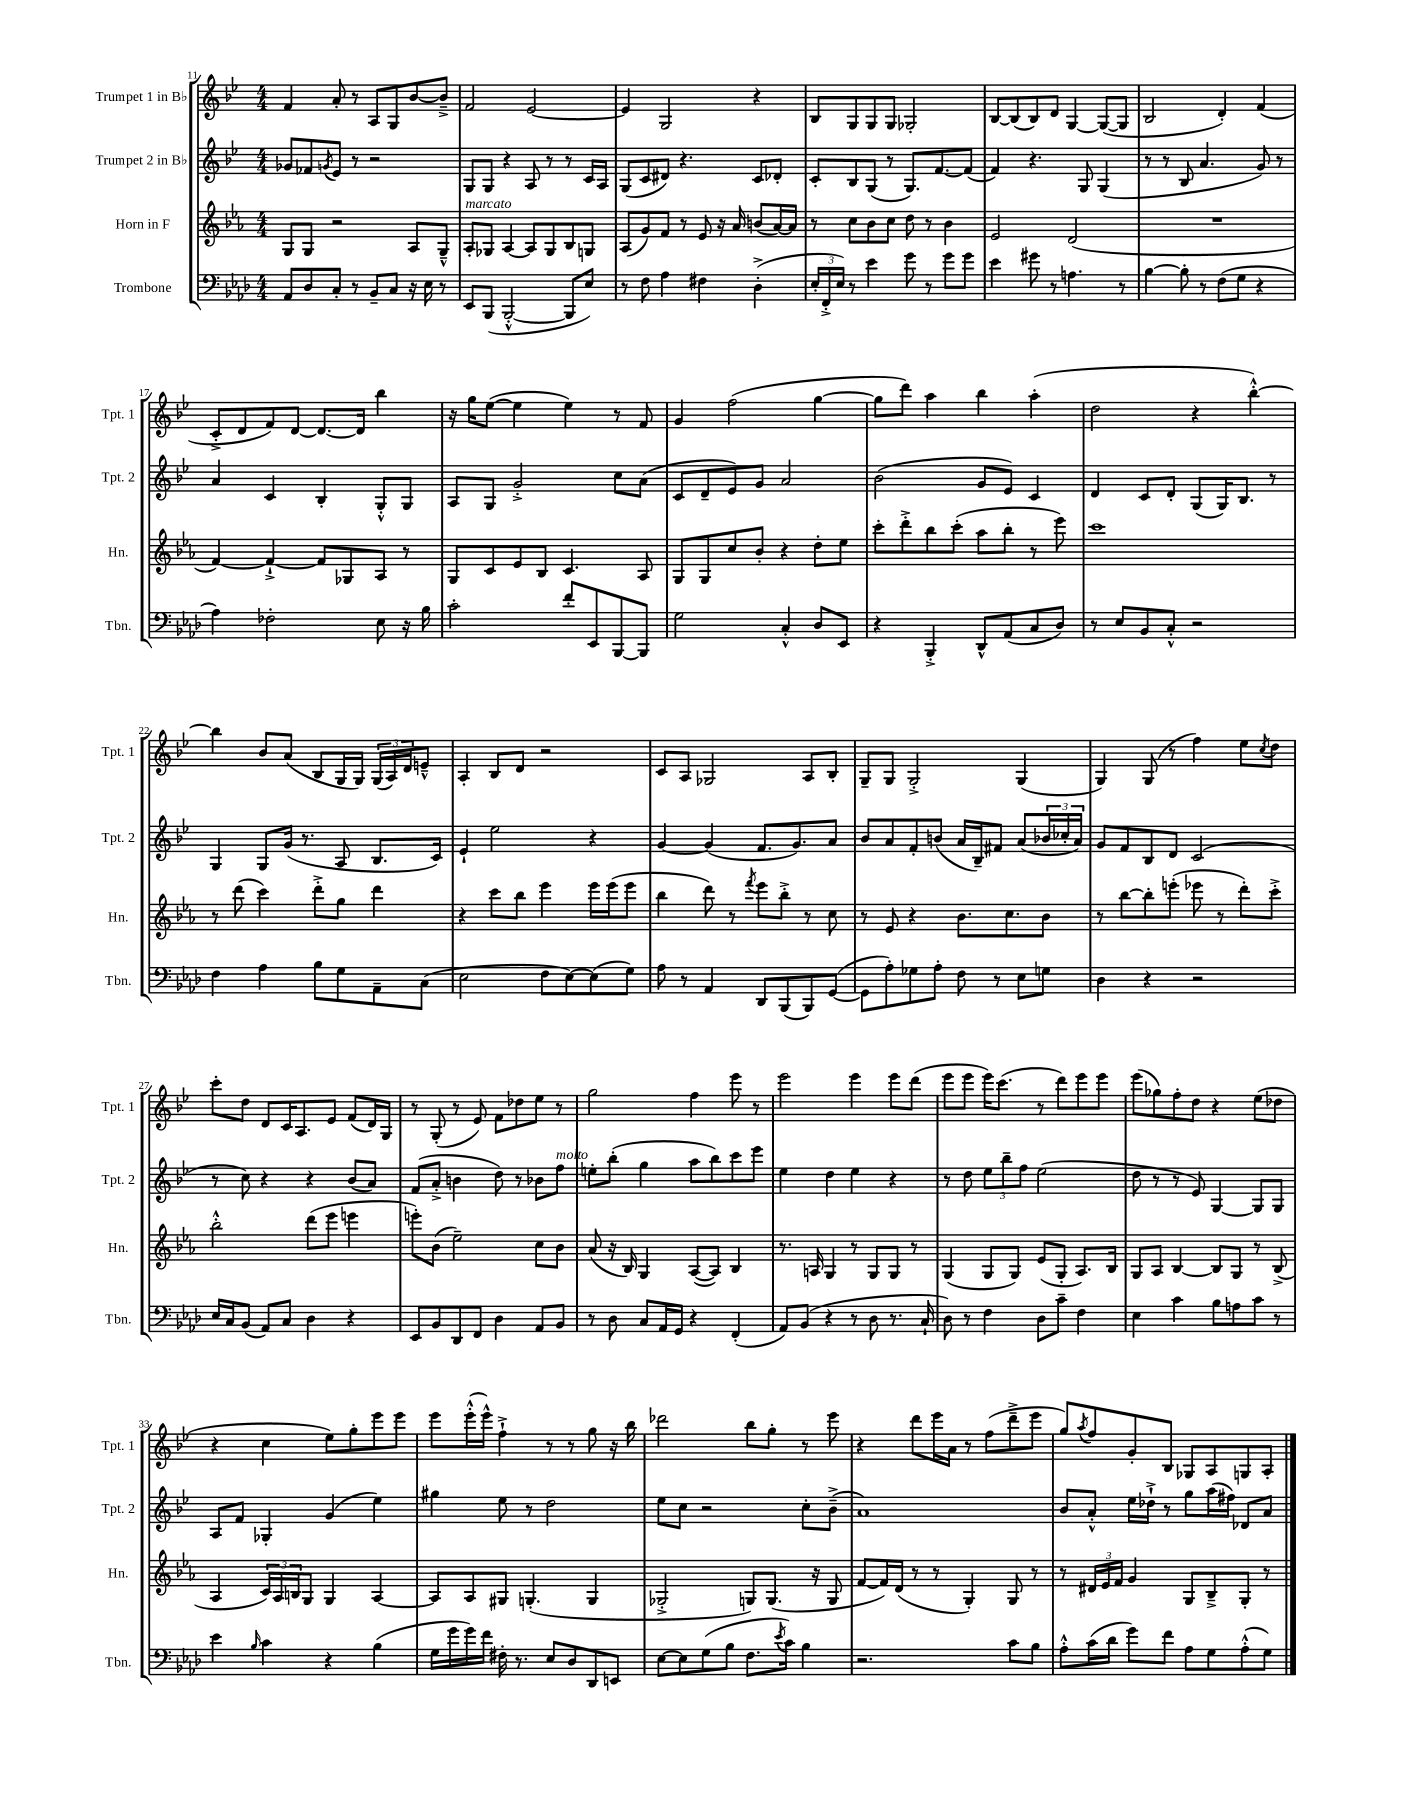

**kern	**kern	**kern	**kern
*staff4	*staff3	*staff2	*staff1
*clefF4	*clefG2	*clefG2	*clefG2
*k[b-e-a-d-]	*k[b-e-a-]	*k[b-e-]	*k[b-e-]
*M4/4	*M4/4	*M4/4	*M4/4
8AA-	8G	8g-	4f
8D-	8G	8f-	.
.	.	8qg	.
8C'	2r	8e-	8a'
8r	.	8r	8r
8BB-~	.	2r	8A
8C	.	.	8G
16r	8A-	.	[8b-
16E-	.	.	.
8r	8G~^^	.	8b-~^]
=	=	=	=
8EE-	8A-'	8G	2f
(8BBB-	8G-	8G	.
[2BBB-'^^	[4A-	4r	.
.	8A-]	8A	[2e-
.	8G-	8r	.
8BBB-]	8B-	8r	.
8E-)	8G	16c	.
.	.	16A	.
=	=	=	=
8r	(8A-	(8G	4e-]
8F	8g)	8c	.
4A-	8f	8d#)	2G
.	8r	4.r	.
4F#	8e-	.	.
.	16r	.	.
.	16a-	.	.
(4D-'^	(8b	8c	4r
.	[16a-)	8d-'	.
.	16a-]	.	.
=	=	=	=
24E-'	8r	8c'	8B-
24FF'^	.	.	.
24E-)	.	.	.
8r	8cc	8B-	8G
4e-	8b-	(8G	8G
.	8cc	8r	8G
8g	8dd	8.G)	2G-'
8r	8r	.	.
.	.	[8.f	.
8g	4b-	.	.
8g	.	(8f]	.
=	=	=	=
4e-	2e-	4f)	[8B-
.	.	.	(8B-]
8g#	.	4.r	8B-)
8r	.	.	8d
4.A	(2d	.	[4G
.	.	8G	.
.	.	(4G	(8G_
8r	.	.	8G]
=	=	=	=
[4B-	1r	8r	2B-
.	.	8r	.
8B-']	.	8B-	.
8r	.	4.a	.
(8F	.	.	4d')
8G	.	.	.
4r	.	8g)	(4f
.	.	8r	.
=	=	=	=
4A-)	[4f)	4a	8c'^
.	.	.	8d
2F-'	4f`^_	4c	8f)
.	.	.	[8d
.	8f]	4B-'	8.d_
.	8G-	.	.
.	.	.	16d]
8E-	8A-	8G'^^	4bb-
16r	8r	8G	.
16B-	.	.	.
=	=	=	=
2c'	8G	8A	16r
.	.	.	16gg
.	8c	8G	([8ee-
.	8e-	2g'^	4ee-]
.	8B-	.	.
8f'	4.c	.	4ee-)
8EE-	.	.	.
[8BBB-	.	8cc	8r
8BBB-]	8A-	(8a	8f
=	=	=	=
2G	8G	8c	4g
.	8G	8d~	.
.	8cc	8e-)	(2ff
.	8b-'	8g	.
4C'^^	4r	2a	.
8D-	8dd'	.	[4gg
8EE-	8ee-	.	.
=	=	=	=
4r	8ccc'	(2b-	8gg]
.	8ddd'^	.	8ddd)
4BBB-'^	8bb-	.	4aa
.	(8ccc'	.	.
8DD-^^	8aa-	8g	4bb-
(8AA-	8bb-'	8e-)	.
8C	8r	4c	(4aa'
8D-)	8eee-)	.	.
=	=	=	=
8r	1ccc	4d	2dd
8E-	.	.	.
8BB-	.	8c	.
8C'^^	.	8d'	.
2r	.	(8G	4r
.	.	16G)	.
.	.	8.B-	.
.	.	.	[4bb-'^^)
.	.	8r	.
=	=	=	=
4F	8r	4G	4bb-]
.	(8ddd	.	.
4A-	4ccc)	8G	8b-
.	.	(16g	(8a
.	.	8.r	.
8B-	8ddd'^	.	8B-
8G	8gg	8A	16G
.	.	.	16G)
8AA-~	4ddd	8.B-	(24G
.	.	.	24A)
.	.	.	24d
(8C	.	.	8e~^^
.	.	16c)	.
=	=	=	=
2E-	4r	4e-`	4A'
.	8ccc	2ee-	8B-
.	8bb-	.	8d
8F	4eee-	.	2r
[8E-)	.	.	.
(8E-]	16eee-	4r	.
.	(16eee-	.	.
8G)	8eee-	.	.
=	=	=	=
8A-	4bb-	[4g	8c
8r	.	.	8A
4AA-	8ddd)	(4g]	2G-
.	8r	.	.
.	8qfff	.	.
8DD-	8eee-	8.f	.
(8BBB-	8bb-'^	.	.
.	.	8.g)	.
8BBB-)	8r	.	8A
([8GG	8cc	8a	8B-'
=	=	=	=
8GG]	8r	8b-	8G~
8A-')	8e-	8a	8G
8G-	4r	8f'	2G'^
8A-'	.	(8b	.
8F	8.b-	16a	.
.	.	16B-~)	.
8r	.	8f#	.
.	8.cc	.	.
8E-	.	(8a	(4G
8G	8b-	24b-	.
.	.	24cc-'	.
.	.	24a)	.
=	=	=	=
4D-	8r	8g	4G)
.	[8bb-	8f	.
4r	8bb-']	8B-	(8G
.	(8eee'	8d	8r
2r	8eee-	(2c	4ff)
.	8r	.	.
.	8ddd')	.	8ee-
.	.	.	8qcc
.	8ccc'^	.	8dd
=	=	=	=
16E-	2bb-'^^	8r	8ccc'
16C	.	.	.
(8BB-	.	8cc)	8dd
8AA-)	.	4r	8d
8C	.	.	16c
.	.	.	8.A
4D-	(8ddd	4r	.
.	8eee-	.	8e-
4r	4eee	(8b-	(8f
.	.	8a)	16d)
.	.	.	16G
=	=	=	=
8EE-	8eee')	(8f	8r
8BB-	(8b-	8a'^	(8G'
8DD-	2ee-~)	4b	8r
8FF	.	.	8e-)
4D-	.	8dd)	8f
.	.	8r	8dd-
8AA-	8cc	8b-	8ee-
8BB-	8b-	8ff	8r
=	=	=	=
8r	(8a-	8ee'	2gg
8D-	16r	(8bb-'	.
.	16B-)	.	.
8C	4G	4gg	.
16AA-	.	.	.
16GG	.	.	.
4r	([8A-	8aa	4ff
.	8A-])	8bb-)	.
(4FF'	4B-	8ccc	8eee-
.	.	8eee-	8r
=	=	=	=
8AA-)	8.r	4ee-	2eee-
(8BB-	.	.	.
.	16A	.	.
4r	4G	4dd	.
8r	8r	4ee-	4eee-
8D-	8G	.	.
8.r	8G	4r	8eee-
.	8r	.	(8ddd
16C`	.	.	.
=	=	=	=
8D-)	(4G	8r	8eee-
8r	.	8dd	8eee-
4F	8G	12ee-	16eee-)
.	.	.	(8.ccc
.	.	12bb-~	.
.	8G)	.	.
.	.	12ff	.
8D-	(8e-	(2ee-	8r
8c~	8G'	.	8ddd)
4F	8.A-)	.	8eee-
.	.	.	8eee-
.	16B-	.	.
=	=	=	=
4E-	8G	8dd	(8eee-
.	8A-	8r	8gg-)
4c	[4B-	8r	8ff'
.	.	8e-)	8dd
8B-	8B-]	[4G	4r
8A	8G	.	.
8c	8r	8G]	(8ee-
8r	(8B-^	8G	8dd-
=	=	=	=
4e-	4A-	8A	4r
.	.	8f	.
16qqB-	.	.	.
4c	24c)	4G-'	4cc
.	24A-	.	.
.	24B	.	.
.	8G	.	.
4r	4G	(4g	8ee-)
.	.	.	8gg'
(4B-	[4A-	4ee-)	8eee-
.	.	.	8eee-
=	=	=	=
16G	8A-]	4gg#	8eee-
16g	.	.	.
16g)	8A-	.	(16eee-'^^
16f	.	.	16eee-^^)
16F#'	8G#	8ee-	4ff`^
8.r	.	.	.
.	(4.G'	8r	.
8E-	.	2dd	8r
8D-	.	.	8r
8DD-	4G	.	8gg
8EE	.	.	16r
.	.	.	16bb-
=	=	=	=
[8E-	2G-'^	8ee-	2ddd-
8E-]	.	8cc	.
(8G	.	2r	.
8B-	.	.	.
8.F	8G)	.	8bb-
.	(8.G	.	8gg'
8qe-	.	.	.
16c)	.	.	.
4B-	.	8cc'	8r
.	16r	.	.
.	8G	(8b-~^	8eee-
=	=	=	=
2.r	[8f	1a)	4r
.	16f])	.	.
.	(16d	.	.
.	8r	.	8ddd
.	8r	.	16eee-
.	.	.	16a
.	4G')	.	8r
.	.	.	(8ff
8c	8G	.	8ddd~^
8B-	8r	.	8eee-
=	=	=	=
8A-'^^	8r	8b-	8gg)
.	.	.	8qaa
(16c	24d#	8a'^^	8ff
.	24e-	.	.
16d-	.	.	.
.	24f	.	.
8g)	4g	16ee-	8g'
.	.	16dd-`^	.
8f	.	8r	8B-
8A-	8G	8gg	8G-
8G	8B-~^	(16aa	8A
.	.	16ff#)	.
(8A-'^^	8G'	8d-	8G
8G)	8r	8a	8A'
==	==	==	==
*-	*-	*-	*-
